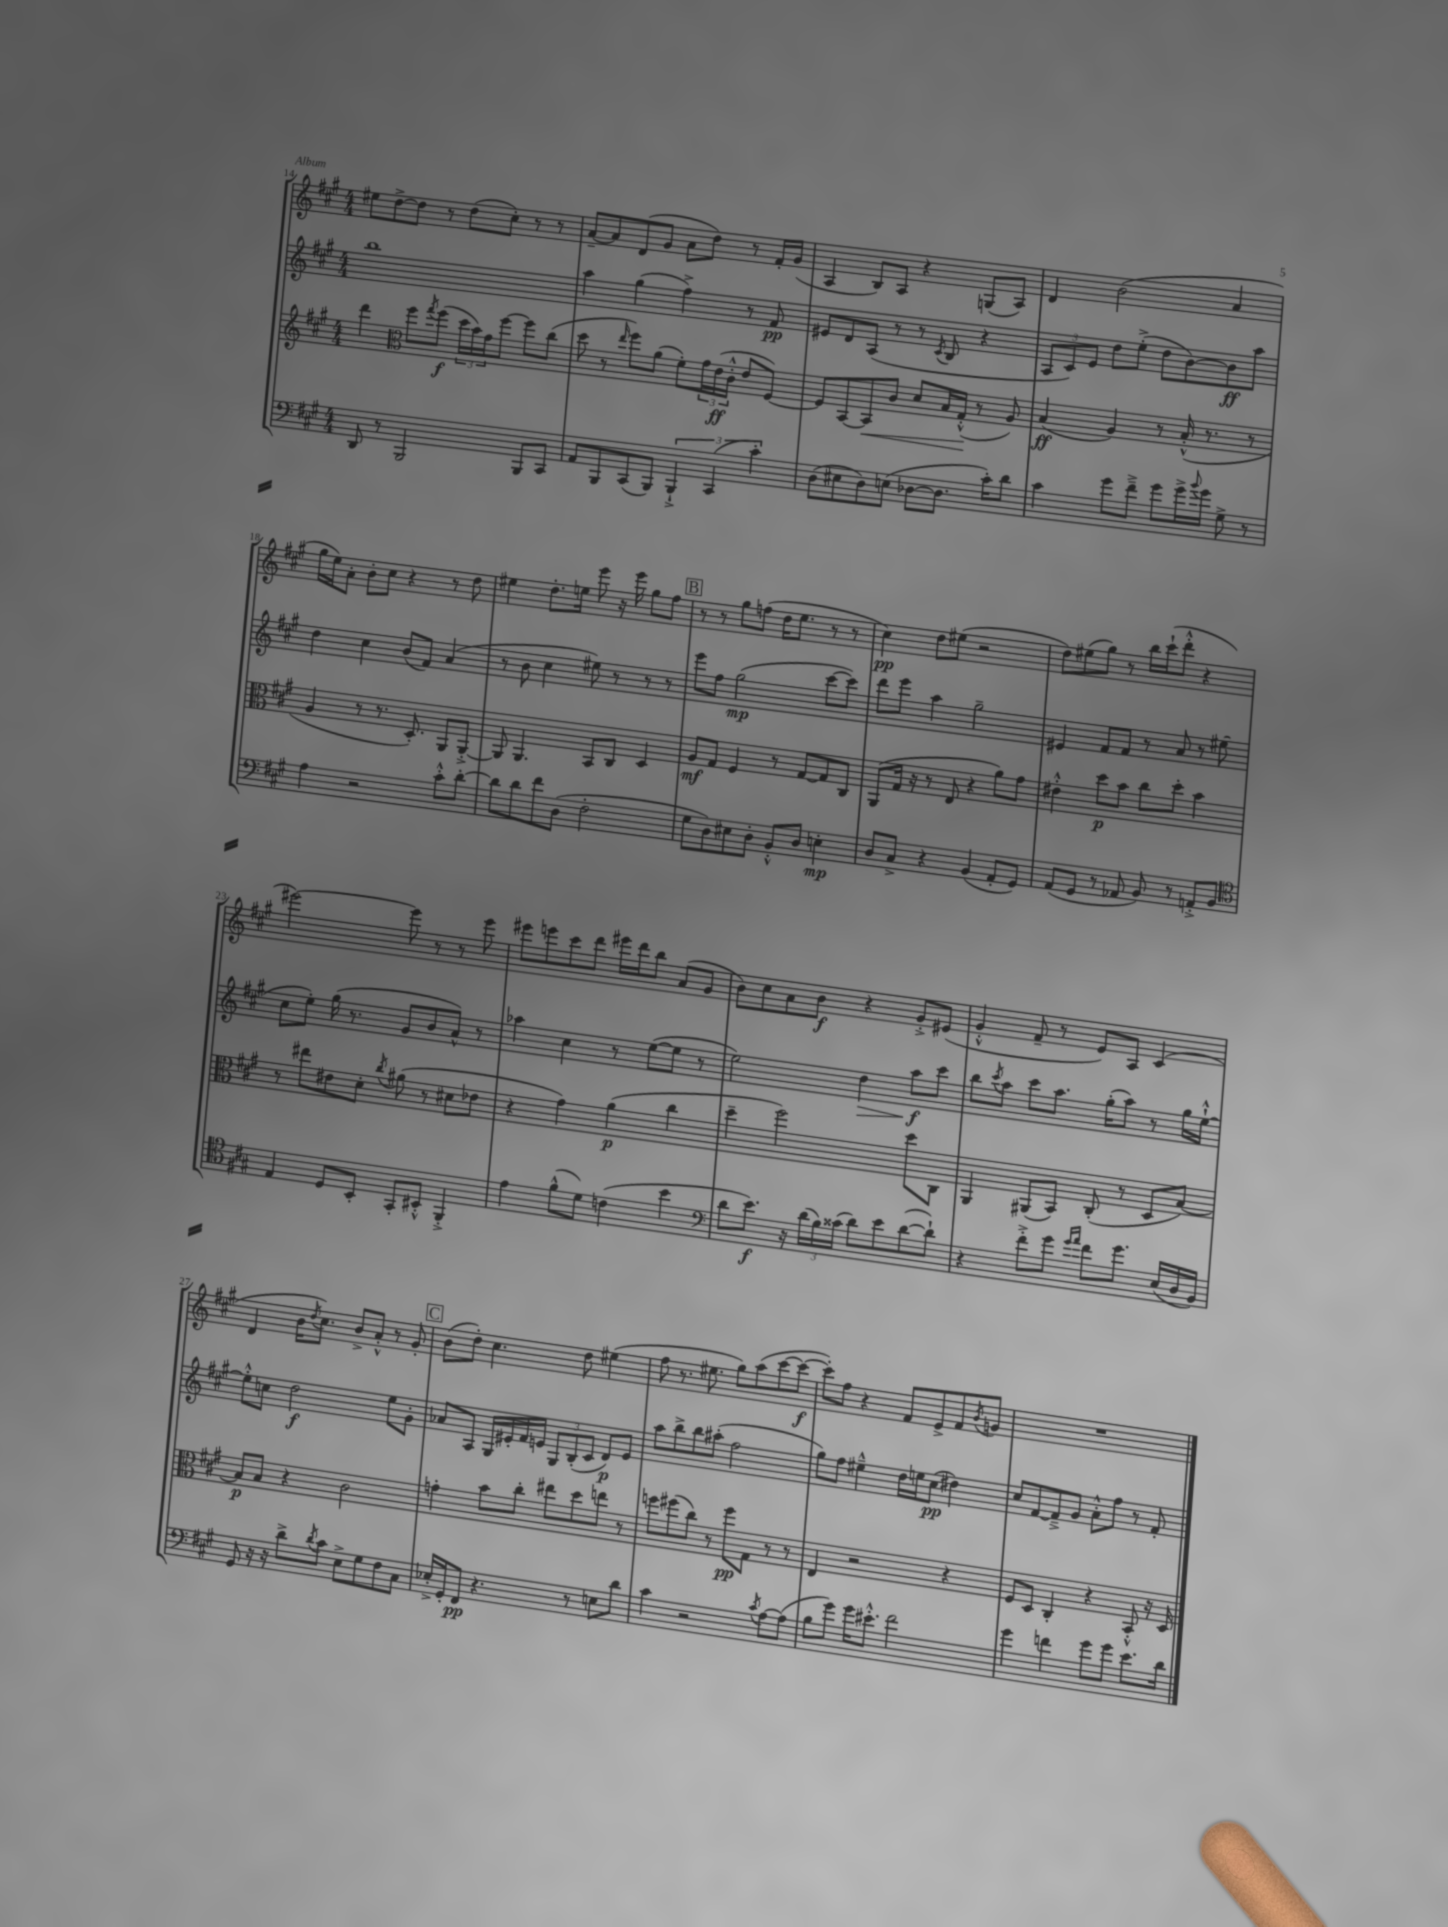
<<
\new StaffGroup <<
\new Staff = "s0" {
    \clef treble \key a \major \numericTimeSignature \time 4/4
    eis''8 d''8~-> d''8 r8 d''8( cis''8-.) r8 r8 |
    a'8~-- a'8 d'8( gis'8 a'8 d''8) r8 fis'16-. gis'16( |
    a4 b8) a8 r4 g8( a8) |
    d'4 b'2( a'4 |
    gis''16 e''16) a'8-. b'8-. cis''8 r4 r8 d''8 |
    eis''4 d''8.-. e''16 e'''8 r16 e'''16 gis''8 fis''8 |
    \mark \markup { \box "B" } r8 r8 gis''8 f''8( d''16 e''8. r8 r8 |
    cis''4\pp) d''8 eis''8( r2 |
    d''8) eis''8( gis''8) r8 b''16 cis'''16-!( d'''8-.-^ r4 |
    eis'''2~) eis'''8 r8 r8 eis'''8 |
    eis'''8 e'''8 cis'''8 d'''8 eis'''16 d'''16 b''8 a'8( gis'8 |
    b'8) cis''8 a'8 b'8\f r4 gis'8-.-> eis'8( |
    gis'4-.-^ fis'8-- r8 e'8) a8 cis'4( |
    d'4 b'16 \acciaccatura { d''8 } cis''8.) b'8-> a'8-.-^ r8 gis'8-. |
    \mark \markup { \box "C" } b'8( d''8-.) cis''4. d''8 eis''4( |
    fis''8 r8. eis''8. gis''8) a''8( cis'''8~ cis'''8~\f |
    cis'''8-.) fis''8 r4 fis'8 e'8-> fis'8 \acciaccatura { b'8 } g'8 |
    R1 \bar "|." |
}
\new Staff = "s1" {
    \clef treble \key a \major \numericTimeSignature \time 4/4
    b''1 |
    a''4 gis''4( fis''4->) r8 fis'8\pp |
    eis'8 d'8 a8( r8 r8 \acciaccatura { cis'8 } b8 r4 |
    \tuplet 3/2 { a8 cis'8) e'8 } d''8 e''8-.->( d''8 b'8~) b'8\ff a''8 |
    d''4 cis''4 b'8( fis'8) a'4( |
    r8 b'8 cis''4 eis''8) r8 r8 r8 |
    \mark \markup { \box "B" } e'''8 fis''8 gis''2\mp( cis'''8~ cis'''8) |
    d'''8 e'''8 a''4 gis''2-- |
    eis'4 fis'8 fis'8 r8 a'8 r8 eis''8( |
    cis''8 e''8-.) gis''16( r8. gis'8 b'8 a'8-^) r8 |
    aes''4 cis''4 r8 e''8~( e''8 r8 |
    e''2) d''4\> a''8\f\! cis'''8 |
    b''8 \acciaccatura { cis'''8 } a''8 cis'''8 a''8. gis''16-.( a''8) r8 gis''16 e''16~-!-^ |
    e''8-.-^ c''8 d''2\f e''8 gis'8-. |
    \mark \markup { \box "C" } aes'8 a8 gis16 eis'16-. fis'16 e'16 \tuplet 3/2 { gis8 b8-.( cis'8 } d'8\p) e'8 |
    a''8 b''8-> b''8 ais''8-.( fis''2 |
    gis''8) fis''8 eis''4---^ d''16 e''16 cis''8\pp( dis''4) |
    cis''8 fis'8~ fis'8---> gis'8 a'8-.-^ fis''8 r8 fis'8-. \bar "|." |
}
\new Staff = "s2" {
    \clef treble \key a \major \numericTimeSignature \time 4/4
    d'''4 \clef alto fis''8 \acciaccatura { gis''8 } fis''8\f( \tuplet 3/2 { d''16 b'16) gis'16 } fis''8~ fis''8 cis''8( |
    d''8 r8 \grace { e''16 } fis''8) a'8( fis'8-.) \tuplet 3/2 { gis'16 e'16\ff( cis'16-.-^ } e'8 fis8~) |
    fis8 b,8~ b,8\< cis'8 d'8 b16 gis16-.-^\!( r8 a8) |
    b4\ff( a4) r8 b16-.-^( r8. r8 |
    a4 r8 r8. d8.-.) a,8 a,8~-.-> |
    a,8 a,4. b,8 cis8 d4 |
    \mark \markup { \box "B" } a8\mf gis8 fis4 r8 gis8~ gis8 cis8 |
    a,8( gis16 r16 r8 e8 r4 a'8) gis'8 |
    eis'4-.-^ d''8\p b'8 cis''8 d''8-. b'4 |
    r8 eis''8 eis'8 d'8-. \acciaccatura { cis''8 } ais'8( r8 dis'8 ees'8 |
    r4 gis'4) a'4\p( cis''4 |
    d''4-- fis''2) d''8 cis8 |
    a,4 ais,8( b,8) cis8-.( r8 d8 b8~) |
    b8\p b8 r4 cis'2 |
    \mark \markup { \box "C" } g'4-. b'8 cis''8-. eis''8 d''8 e''8 r8 |
    f''8 fis''8( cis''8) r8 fis''8\pp gis8 r8 r8 |
    e4 r2 r4 |
    fis8 d8 cis4-. r4 b,8-.-^ r16 d16 \bar "|." |
}
\new Staff = "s3" {
    \clef bass \key a \major \numericTimeSignature \time 4/4
    d,8 r8 b,,2 b,,8 cis,8 |
    a,8 b,,8 cis,8( b,,8) \tuplet 3/2 { b,,4-!-> cis,4( cis'4-.) } |
    d8( eis8 d8) e8( des8~ des8. cis'16-.) d'8 |
    cis'4 gis'8 fis'8---> gis'8 gis'16-> \appoggiatura { b'8 } gis'16 gis8-> r8 |
    a4 r2 cis'8-.-^ d'8~-. |
    d'8 d'8 fis'8 d8( fis2-. |
    \mark \markup { \box "B" } gis8 d8) eis8 d8-. b,8-.-^ d8 e4-.\mp |
    d8 cis8-> r4 b,4( a,8-. gis,8) |
    a,8( gis,8 r8 aes,8 b,8) r8 a,8-.-> b,8 |
    \clef tenor e4 d8 b,8-. gis,8-. bis,8-.-^ fis,4-.-> |
    e'4 fis'8-^( d'8) c'4( b'4 |
    \clef bass d'8 e'8.\f) r16 \tuplet 3/2 { d'16( b16) cisis'16( } d'8) e'8 d'8~( d'8-!) |
    r4 fis'8-.-> gis'8 \grace { gis'16 a'16 } fis'8 gis'8. e16( d16 b,16) |
    gis,8 r16 r16 d'8-> \acciaccatura { d'8 } cis'8 e8-> gis8 fis8 cis8 |
    \mark \markup { \box "C" } ees16-.-> gis,16-. fis,8\pp r4. r8 e8 d'8 |
    cis'4 r2 \acciaccatura { cis'8 } a8~ a8( |
    b8 gis'8) gis'16 eis'8.-.-^ fis'2 |
    gis'4 f'4 gis'8 gis'8 e'8. d'16 \bar "|." |
}
>>
>>
\layout { \context { \Score currentBarNumber = #14 } }
